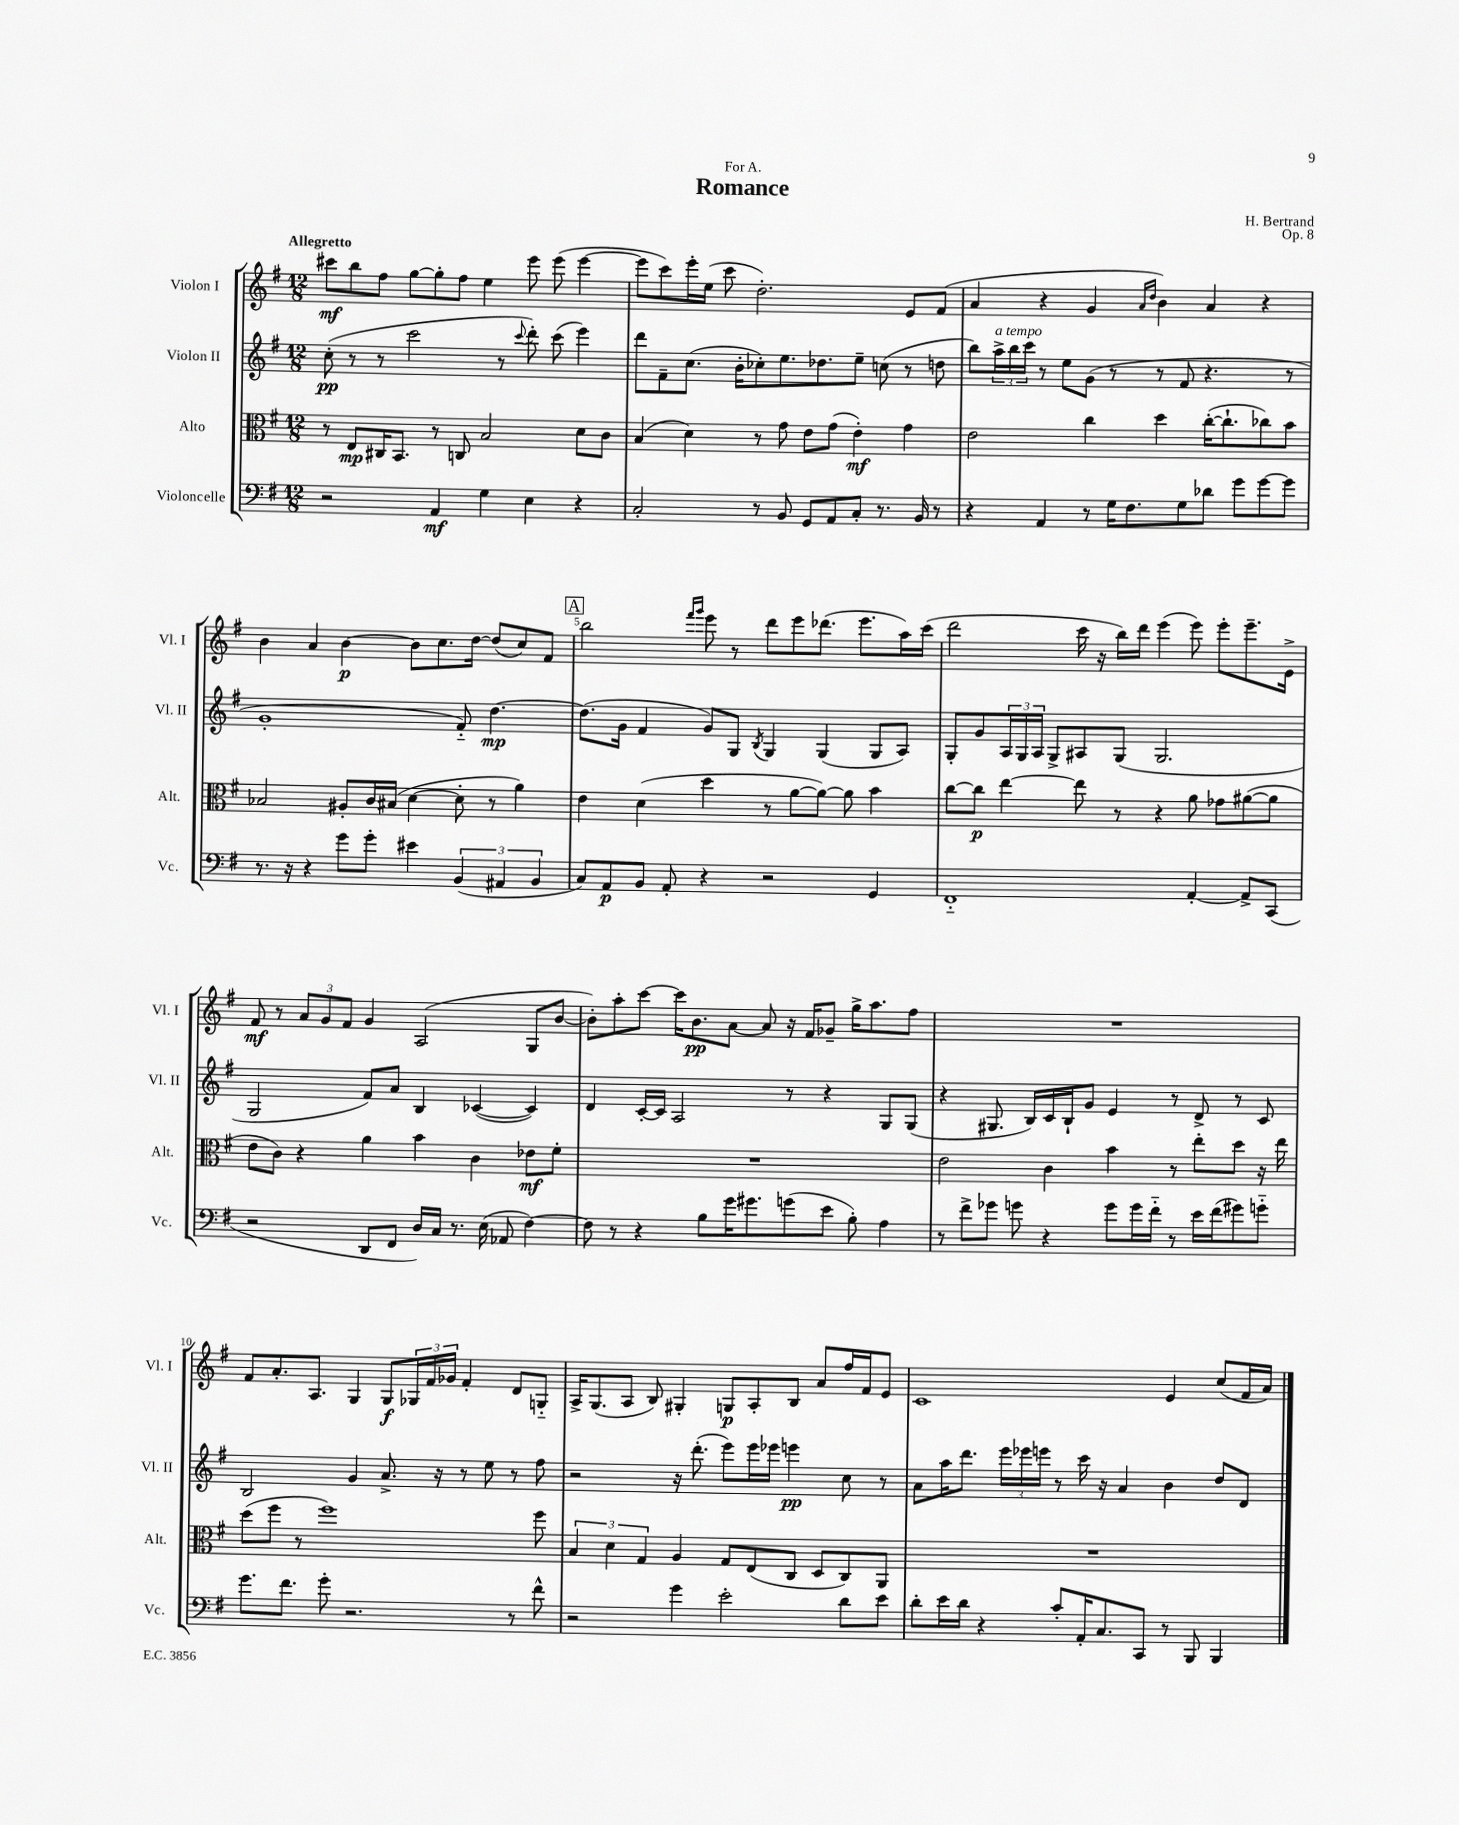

**kern	**kern	**kern	**kern
*staff4	*staff3	*staff2	*staff1
*clefF4	*clefC3	*clefG2	*clefG2
*k[f#]	*k[f#]	*k[f#]	*k[f#]
*M12/8	*M12/8	*M12/8	*M12/8
2r	8r	(8cc'\	8ccc#\L
.	8E/L	8r	8bb\
.	16C#/K	8r	8ff#\J
.	8.BB/J	.	.
.	.	2ccc\	[8gg\L
4AA/	8r	.	8gg'\]
.	8C/	.	8ff#\J
4G\	2B/	.	4ee\
.	.	8r	.
.	.	8qqccc/	.
4E\	.	8ddd'\)	8eee\
.	.	(8ccc\	(8eee\
4r	8d\L	4eee\)	[4eee\
.	8c\J	.	.
=	=	=	=
2C'/	(4B/	8ddd\L	8eee\]L
.	.	8f#~\	8ccc\)
.	4d\)	(8.cc\J	16eee'\L
.	.	.	(16ee\JJ
.	.	.	8ccc\
.	.	16b'\LK	.
8r	8r	8cc-'\)	2.dd'\)
8BB/	8g\	8.ee\	.
8GG/L	8e\L	.	.
.	.	8.dd-\	.
8AA/	(8g\J	.	.
8C'/J	4e'\)	8ee~\J	.
8.r	.	(8cc\	.
.	4g\	8r	8e/L
16BB/	.	.	.
8r	.	8dd\	(8f#/J
=	=	=	=
4r	2e\	8bb\L)	4a/
.	.	24aa^\L	.
.	.	24bb\	.
.	.	24ccc\JJ	.
4AA/	.	8r	4r
.	.	8ee\L	.
8r	4cc\	(8g\J	4g/
16G\LK	.	8r	.
8.F#\	.	.	.
.	.	.	16qqa/LL
.	.	.	16qqdd/JJ
.	4dd\	8r	4b\)
8G\	.	8f#/	.
8d-\J	([16cc'\LK	4.r	4a/
.	8.cc`\]	.	.
8g\L	.	.	.
[8g\	8cc-\)	.	4r
8g\]J	8b\J	8r	.
=	=	=	=
8.r	2B-/	1g'	4b\
16r	.	.	.
4r	.	.	4a/
8g\L	8A#'/L	.	[4b\
8g'\J	16c/L	.	.
.	(16B#/JJ	.	.
4e#\	[4d\	.	8b\]L
.	.	.	8.cc\
(6BB/	8d'\]	8f#'~/)	.
.	.	.	[16dd\Jk
.	8r	[4.dd\	(8dd/]L
6AA#/	.	.	.
.	4a\)	.	8cc/)
6BB/	.	.	.
.	.	.	8f#/J
=	=	=	=
8C/L)	4e\	(8.dd\]L	2bb\
8AA/	.	.	.
.	.	16g\Jk	.
8BB/J	(4d\	4f#/	.
8AA'/	.	.	.
.	.	.	16qqfff#/LL
.	.	.	16qqggg/JJ
4r	4dd\	8g/L)	8eee\
.	.	8G/J	8r
.	.	8qB/	.
2r	8r	4G/	8ddd\L
.	[8a\L	.	8eee\
.	8a\_J)	(4G/	(8.ddd-\J
.	8a\]	.	.
.	.	.	8.eee\L
4GG/	4b\	8G/L	.
.	.	8A/J)	16aa\L)
.	.	.	(16ccc\JJ
=	=	=	=
1FF#'~	[8cc\L	8G'/L	2ddd\
.	8cc\]J	8g/	.
.	[4ee\	24A/L	.
.	.	24G/	.
.	.	24A/JJ	.
.	.	8G^/L	.
.	8ee\]	8A#/	16ccc\
.	.	.	16r
.	8r	(8G/J	16bb\LL)
.	.	.	16ddd\JJ
.	4r	2.G/	(4eee\
[4AA'/	8a\	.	8eee\)
.	8g-\L	.	8eee'\L
8AA^/]L	([8a#\	.	8.eee~\
(8CC/J	8a#\]J	.	.
.	.	.	16e^\Jk
=	=	=	=
2r	8e\L	2G/	8f#/
.	8c\J)	.	8r
.	4r	.	12a/L
.	.	.	12g/
.	.	.	12f#/J
8DD/L	4a\	8f#/L)	4g/
8FF#/J	.	8a/J	.
16D/LL)	4b\	4B/	(2A/
16C/JJ	.	.	.
8.r	.	.	.
.	4c\	([4c-/	.
(16E\	.	.	.
8AA-/	.	.	.
[4F#\)	8e-\L	4c-/])	8G/L
.	8f#'\J	.	[8b/J
=	=	=	=
8F#\]	1.r	4d/	8b'\]L)
8r	.	.	8aa'\
4r	.	[16c'/LL	[8ccc\J
.	.	16c/]JJ	.
.	.	2A/	16ccc\]LK
.	.	.	8.b\
8B\L	.	.	.
16g\K	.	.	[8a\J
8.g#\	.	.	.
.	.	.	8a/]
(8g\	.	8r	16r
.	.	.	16f#/LK
8e\J	.	4r	8g-~/J
8B'\)	.	.	16gg^\LK
.	.	.	8.aa\
4A\	.	8G/L	.
.	.	(8G/J	8ff#\J
=	=	=	=
8r	2e\	4r	1.r
8f#^\L	.	.	.
8g-\J	.	8.G#/	.
8g\	.	.	.
.	.	16B/LL)	.
4r	4c\	16c/	.
.	.	16B`/J	.
.	.	8g/J	.
8g\L	4b\	4e/	.
16g\L	.	.	.
16f#'~\JJ	.	.	.
8r	8r	8r	.
16e\LL	8ee'\L	8d^/	.
(16f#\J	.	.	.
8g#\)	8dd\J	8r	.
8g'~\J	16r	8c/	.
.	16ee\	.	.
=	=	=	=
8.g\L	(8dd\L	2B/	8f#/L
.	8ff#\J	.	8.a'/
8.f#\J	.	.	.
.	8r	.	.
.	.	.	8.A/J
8g'\	1ff#)	.	.
2.r	.	4g/	4G/
.	.	8.a^/	8G/L
.	.	.	24G-/L
.	.	.	24f#/
.	.	16r	.
.	.	.	24g-/JJ
.	.	8r	4f#'/
.	.	8ee\	.
8r	.	8r	8d/L
8f#^^\	8ff#\	8ff#\	8G'~/J
=	=	=	=
2r	6B/	2r	16A^/LK
.	.	.	(8.G/
.	6d\	.	.
.	.	.	8A/J
.	6G/	.	.
.	.	.	8B/)
4g\	4A/	16r	4G#'/
.	.	(8.ddd'\	.
2e'\	8G/L	8eee\L)	8G/L
.	(8E/	16eee\L	8A'/
.	.	16eee-\JJ	.
.	8C/J	4eee\	8B/J
.	8D/L	.	8a/L
8d\L	8C/)	8cc\	16ff#/L
.	.	.	16f#/J
8e\J	8AA/J	8r	8e/J
=	=	=	=
8d'\L	1.r	8a\L	1c
16e\L	.	16aa\K	.
16d\JJ	.	8.ddd\J	.
4r	.	.	.
.	.	24eee\LL	.
.	.	24eee-\	.
.	.	24eee\JJ	.
8c'/L	.	8r	.
16AA'/K	.	16ccc\	.
8.C/	.	16r	.
.	.	4a/	.
8CC/J	.	.	.
8r	.	4b\	4e/
8BBB/	.	.	.
4BBB/	.	8dd/L	(8cc/L
.	.	8d/J	16f#/L
.	.	.	16a/JJ)
==	==	==	==
*-	*-	*-	*-
